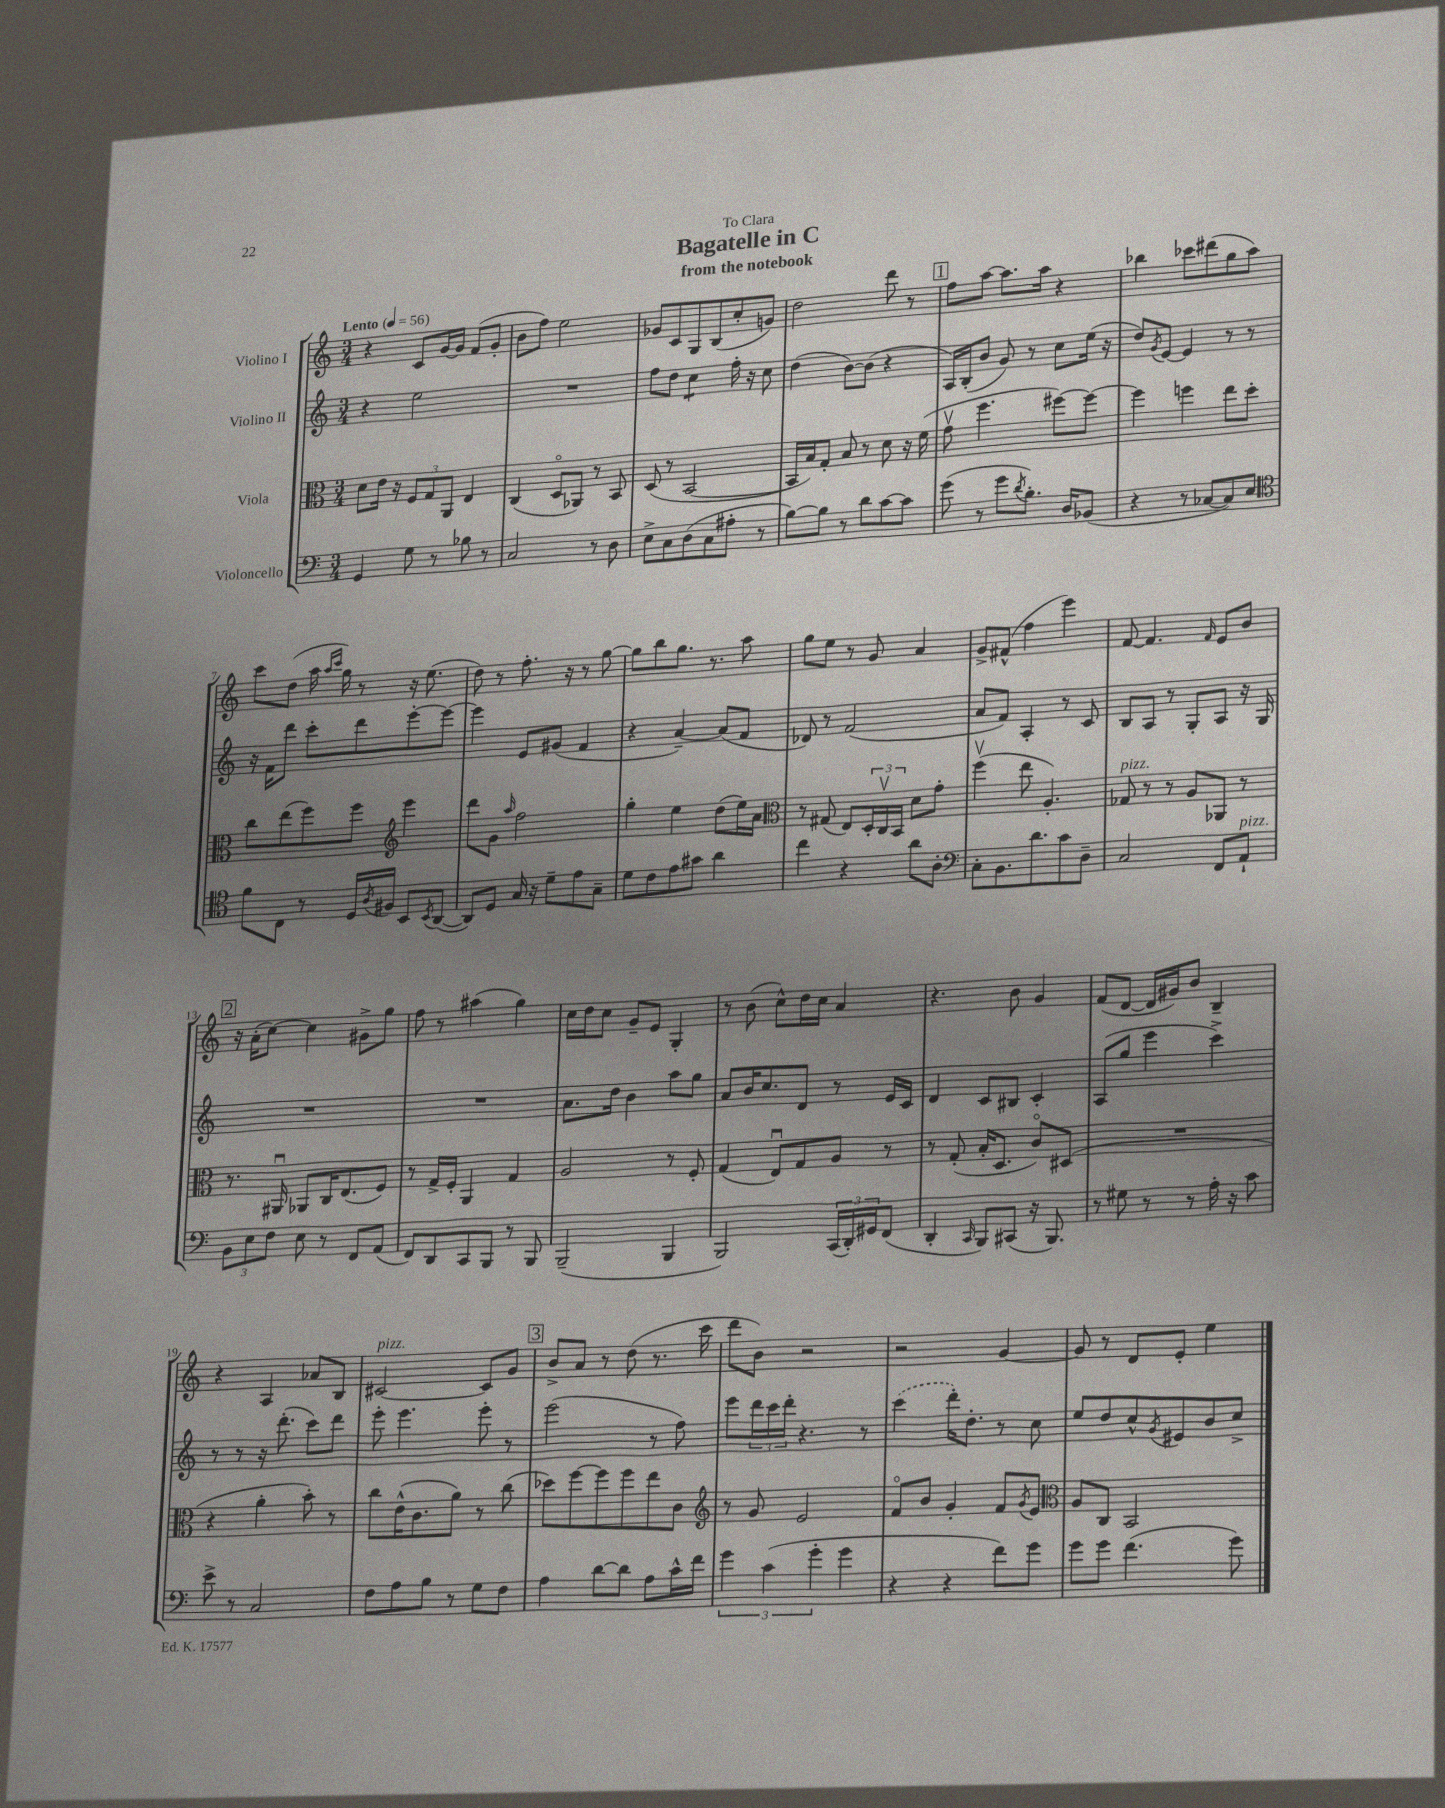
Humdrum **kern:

**kern	**kern	**kern	**kern
*staff4	*staff3	*staff2	*staff1
*clefF4	*clefC3	*clefG2	*clefG2
*k[]	*k[]	*k[]	*k[]
*M3/4	*M3/4	*M3/4	*M3/4
*MM56	*MM56	*MM56	*MM56
4GG	8d	4r	4r
.	16e	.	.
.	16r	.	.
8G	12F	2ee	8c
.	12G	.	.
8r	.	.	[16g
.	12AA	.	.
.	.	.	16g]
8B-	4E	.	(8f
8r	.	.	8g'
=	=	=	=
2C	(4C	2.r	8b
.	.	.	8ff)
.	8Do	.	2ee
.	8AA-)	.	.
8r	8r	.	.
8D	8BB	.	.
=	=	=	=
8E^	(8D	8ff	8g-
8C	8r	8dd	8c
(8D	[2BB	4cc	8G
8C	.	.	(8B
8A#'	.	16ff'	8cc'
.	.	16r	.
8r	.	8cc	8g)
=	=	=	=
[8B)	16BB]	(4dd	2dd
.	16B)	.	.
8B]	8G'	.	.
8r	8B	[8b)	.
8d	8r	(8b]	.
[8c	8d	4r	8ddd
8c]	16r	.	8r
.	(16f	.	.
=	=	=	=
(8g	8gv	16A)	8ff
.	.	(16B'	.
8r	4.ff	8b	[8aa
8g	.	8g)	8.aa]
8qd	.	.	.
8.B')	.	8r	.
.	.	.	16aa
.	[8ff#)	8cc	4r
16D	.	.	.
(8BB-	8ff#_	(16ee	.
.	.	16r	.
=	=	=	=
4r	4ff#]	8dd)	4bb-
.	.	8qg	.
.	.	[8e	.
8r	4ff	4e]	8ccc-
[8C-	.	.	(8ddd#
8C-])	8ee	8r	8gg
8E	8dd'	8r	8aa)
=	=	=	=
*clefC4	*	*	*
8f	8cc	16r	8ccc
.	.	16f	.
8C	(8ee	8ddd	(8dd
8r	8ff)	8ccc'	16aa
.	.	.	16qqaa
.	.	.	16qqccc
.	.	.	16gg)
16D	8ff	8ddd	8r
8qA	.	.	.
16F#	.	.	.
*	*clefG2	*	*
8BB	4eee	[8eee'	16r
.	.	.	(8.ee
8qBB	.	.	.
([8AA	.	8eee_	.
=	=	=	=
8AA])	8ddd	4eee]	8dd)
8D	8g	.	8r
.	16qqaa	.	.
16G	2ff	8e	8.ff'
16r	.	.	.
8d~	.	(8g#	.
.	.	.	16r
8e	.	4f	8r
8G~	.	.	[8gg
=	=	=	=
8d	4gg'	4r	8gg]
8c	.	.	8bb
8e	4ee	[4a~)	8.gg
8g#	.	.	.
.	.	.	8.r
4a	(8dd	(8a]	.
.	16ee)	8f	8aa
.	16a	.	.
=	=	=	=
*	*clefC3	*	*
4cc	8r	8d-)	8gg
.	(8G#	8r	8ee
4r	8E)	(2f	8r
.	24D'	.	8g
.	24Cv	.	.
.	24BB	.	.
8a	8d	.	4a
8A'	8g'	.	.
=	=	=	=
*clefF4	*	*	*
8C'	(4ffv	8a	8g^
8.BB	.	8f)	(8f#^^
.	8ee	4A'	4ff
8.d	.	.	.
.	4.A')	.	.
8c	.	8r	4eee)
8D~	.	8c	.
=	=	=	=
2C	8G-	8B	[8f
.	8r	8A	4.f]
.	8r	8r	.
.	8A	8G'	.
.	.	.	16qqf
8FF	8AA-	8A	8e
8AA`	8r	16r	8b
.	.	16G	.
=	=	=	=
12BB	8.r	2.r	16r
.	.	.	(16a'
12E	.	.	.
.	.	.	[8cc)
12F	.	.	.
.	16AA#u	.	.
8E	8AA-	.	4cc]
8r	16C	.	.
.	(8.E	.	.
8FF	.	.	8g#^
(8AA	8F)	.	8gg
=	=	=	=
8FF)	8r	2.r	8ff
8DD	16G^	.	8r
.	16F'	.	.
8CC	4AA	.	(4aa#
8BBB	.	.	.
8r	4G	.	4gg)
8BBB	.	.	.
=	=	=	=
(2BBB~	2A	8.a	16cc
.	.	.	16dd
.	.	.	8cc
.	.	16dd	.
.	.	4b	8g~
.	.	.	8e
4BBB	8r	8aa	4G'
.	8F'	8gg	.
=	=	=	=
2BBB)	(4G	8a	8r
.	.	16b	(8b
.	.	8.cc	.
.	8Eu)	.	8cc^^)
.	8G	8d	16dd
.	.	.	16cc
(24CC	8A	8r	4a
24DD')	.	.	.
24GG#	.	.	.
(8FF	8r	16e	.
.	.	16c	.
=	=	=	=
4DD'	8r	4d	4.r
.	(8G'	.	.
16qqCC	.	.	.
8BBB)	16B'	8c	.
.	8.D	.	.
(8CC#	.	8B#	8b
16r	8co)	4c'	4g
8.BBB)	.	.	.
.	(8D#	.	.
=	=	=	=
8r	2.r	(8A	(8f
8G#	.	8gg	[8d
8r	.	4eee	16d]
.	.	.	16g#)
8r	.	.	8b
16A'	.	4ccc^)	4B~
16r	.	.	.
8c	.	.	.
=	=	=	=
8e^	4r	8r	4r
8r	.	8r	.
2C	4a'	16r	4A
.	.	(8.ddd'	.
.	8b')	8ccc)	8a-
.	8r	8ddd	8B
=	=	=	=
8F	8cc	8eee'	[2c#
8A	(16e^^	4.eee	.
.	8.c	.	.
8B	.	.	.
8r	8a)	.	.
8G	8r	8eee'	8c#]
8F	(8cc	8r	8g
=	=	=	=
4A	8dd-)	(2eee	8b^
.	[8ff	.	8a
[8d	8ff]	.	8r
8d]	8ff	.	(8dd
8A	8ee	8r	8.r
16c^^	8c	8ff)	.
16f	.	.	16ccc
=	=	=	=
*	*clefG2	*	*
6g	8r	8eee	8ddd
.	8g	24ddd	8b)
(6c	.	24ccc	.
.	.	24ddd'	.
.	2e	4.r	2r
6g'	.	.	.
4g	.	.	.
.	.	8r	.
=	=	=	=
4r	8fo	(4ccc	2r
.	8b	.	.
4r	4g'	16ddd')	.
.	.	8.dd'	.
8f)	8f	8r	[4g
.	8qg	.	.
8g	8e	8cc	.
=	=	=	=
*	*clefC3	*	*
8g	8A	8ee	8g]
8g	8C	8dd	8r
(4.f	2BB	8cc^^	8d
.	.	8qg	.
.	.	8e#	8e'
.	.	8b	4ee
8g)	.	8cc^	.
==	==	==	==
*-	*-	*-	*-
